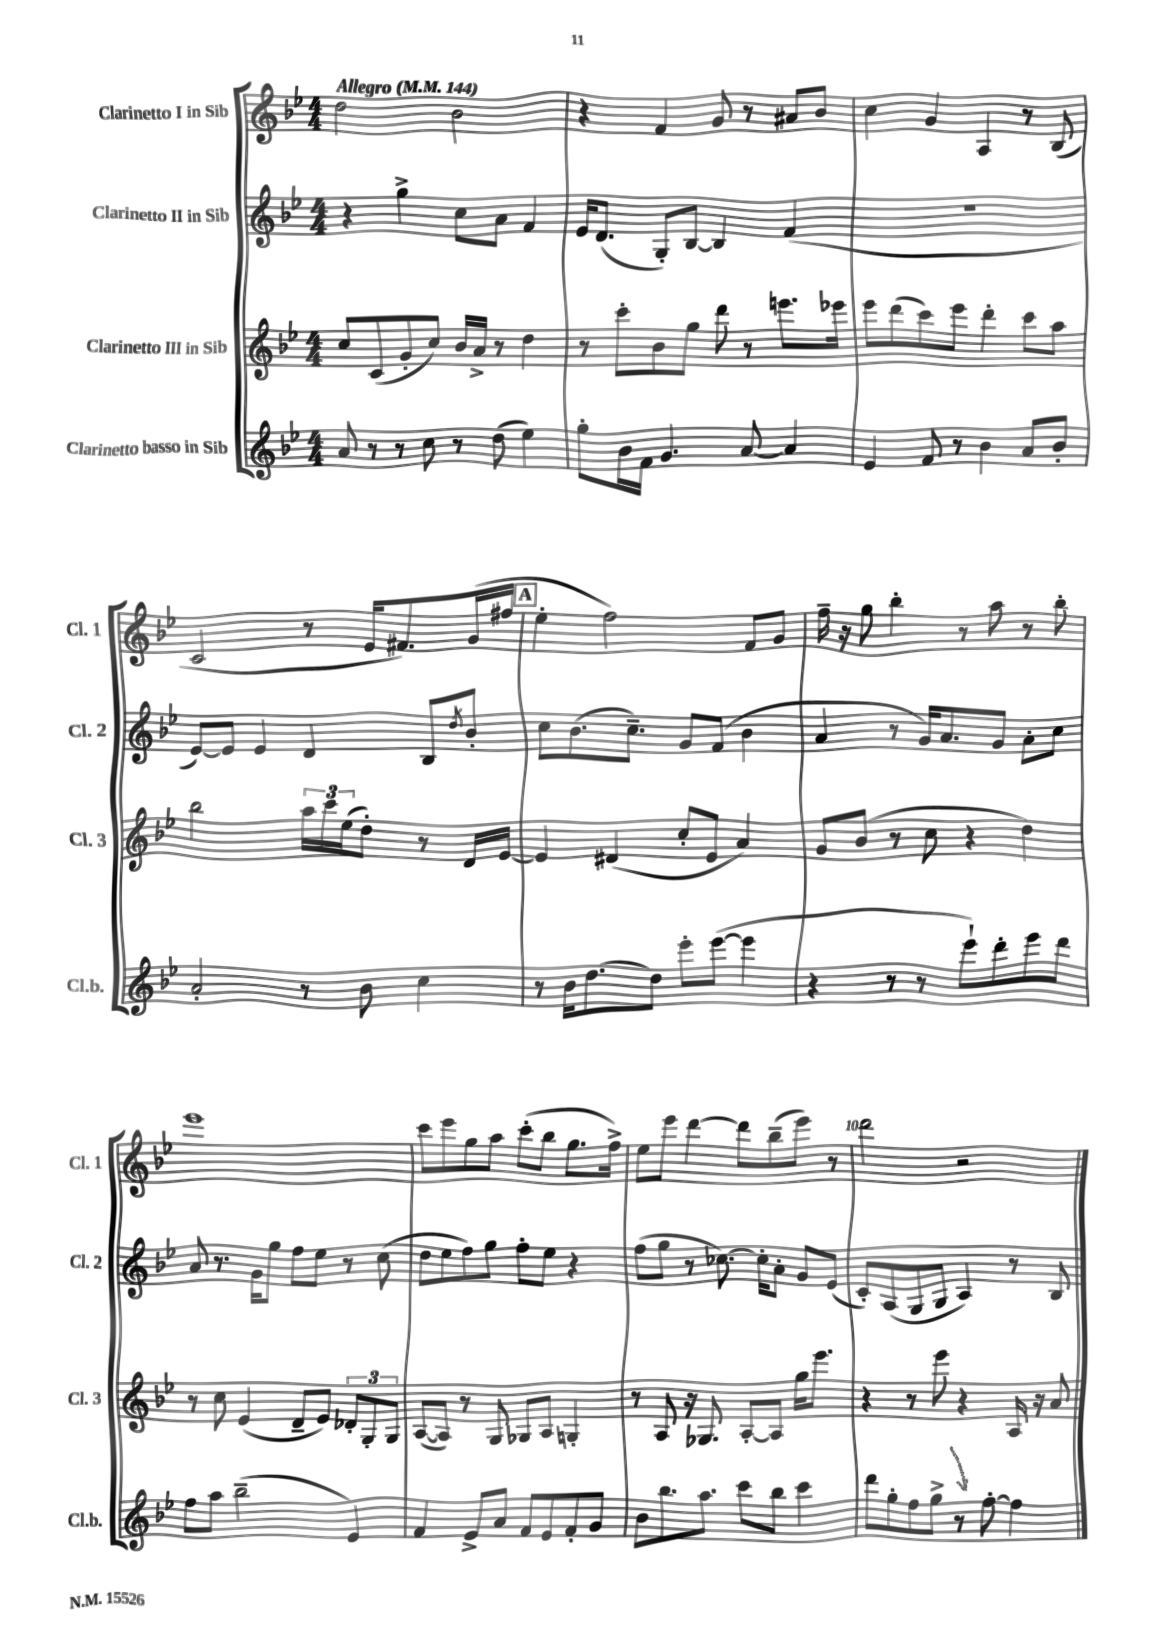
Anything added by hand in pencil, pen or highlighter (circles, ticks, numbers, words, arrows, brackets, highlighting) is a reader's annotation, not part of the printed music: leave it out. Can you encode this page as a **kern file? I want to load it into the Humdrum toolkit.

**kern	**kern	**kern	**kern
*part4	*part3	*part2	*part1
*staff4	*staff3	*staff2	*staff1
*I"Clarinetto basso in Sib	*I"Clarinetto III in Sib	*I"Clarinetto II in Sib	*I"Clarinetto I in Sib
*I'Cl.b.	*I'Cl. 3	*I'Cl. 2	*I'Cl. 1
*clefG2	*clefG2	*clefG2	*clefG2
*k[b-e-]	*k[b-e-]	*k[b-e-]	*k[b-e-]
*M4/4	*M4/4	*M4/4	*M4/4
*MM144	*MM144	*MM144	*MM144
=1	=1	=1	=1
!	!	!	!LO:TX:a:B:t=Allegro
8a/	8cc/L	4r	2dd\
8r	(8c/	.	.
8r	8g'/	4gg^\	.
8cc\	8cc/J)	.	.
8r	16b-/LL	8cc\L	2b-\
.	16a^/JJ	.	.
(8dd\	8r	8a\J	.
4ee-\)	4dd\	4f/	.
=2	=2	=2	=2
8gg'\L	8r	16e-/KL	4r
.	.	(8.d/J	.
16b-\L	8ccc'\L	.	.
16f\JJ	.	.	.
4.g/	8b-\	8G'/L)	4f/
.	8gg\J	[8B-/J	.
.	8ddd\	4B-/]	8g/
[8a/	8r	.	8r
4a/]	8.eeen\L	(4f/	8a#X/L
.	.	.	8b-/J
.	16eee-X\Jk	.	.
=3	=3	=3	=3
4e-/	8eee-\L	1r	4cc\
.	(8ddd\	.	.
8f/	8ccc\)	.	4g/
8r	8eee-\J	.	.
4b-\	4ddd'\	.	4A/
8a/L	8ccc\L	.	8r
8b-'/J	8aa\J	.	(8B-/
!!LO:LB:g=z
=4	=4	=4	=4
2a'/	2bb-\	[8e-/L)	2c/
.	.	8e-/J]	.
.	.	4e-/	.
8r	24aa\LL	4d/	8r
.	24ccc\	.	.
.	(24ee-\J	.	.
8b-\	8dd'\J)	.	16e-/KL
.	.	.	8.f#X/)
4cc\	8r	8B-/L	.
.	.	8qdd/	.
.	16d/LL	8b-'/J	(16g/L
.	[16e-/JJ	.	16ff#X/JJ
!!LO:REH:place=s1:t=A
=5	=5	=5	=5
8r	4e-/]	8cc\L	4ee-'\
16b-\KL	.	(8.b-\	.
[8.dd\	.	.	.
.	(4d#X/	.	2ff\)
.	.	8.cc~\J)	.
8dd\J]	.	.	.
8eee-'\L	8cc'/L	8g/L	.
([8eee-\J	8e-/J	(8f/J	.
4eee-\]	4a/)	4b-\	8f/L
.	.	.	8g/J
=6	=6	=6	=6
4r	8g/L	4a/	16ff~\
.	.	.	16r
.	(8b-/J	.	8gg\
8r	8r	8r	4bb-'\
8r	8cc\	16g/KL)	.
.	.	8.a/	.
8eee-`\L)	4r	.	8r
8ddd'\	.	8g/J	8aa\
8eee-\	4dd\)	8a'\L	8r
8ddd\J	.	8cc\J	8bb-'\
!!LO:LB:g=z
=7	=7	=7	=7
8ff\L	8r	8a/	1eee-
8aa\J	8cc\	8.r	.
(2bb-~\	(4e-/	.	.
.	.	16g\KL	.
.	.	8gg\J	.
.	8d~/L	8ff\L	.
.	8e-/J)	8ee-\J	.
4e-/)	12d-X'/L	8r	.
.	12G'/	.	.
.	.	(8cc\	.
.	12G/J	.	.
=8	=8	=8	=8
4f/	([8A/L	8dd\L	8ccc\L
.	8A/J])	8ee-\	8eee-\
8e-^/L	8r	8ff\)	8gg\
8a/J	8G/	8gg\J	8aa\J
8f/L	8G-X/L	8ff'\L	(8ccc'\L
8e-/	8A/J	8ee-\J	8bb-\J
8f'/	4Gn'/	4r	8.gg\L
8g/J	.	.	.
.	.	.	16ff^\Jk)
=9	=9	=9	=9
8b-\L	8r	(8ff\L	8ee-\L
8.bb-\	8A/	8gg\J	8eee-\J
.	16r	8r	[4ddd\
8.aa\J	8.G-X/	.	.
.	.	[8.cc-X\)	.
8ccc\L	[8A'/L	.	8ddd\L]
.	.	16cc-'\KL]	.
8bb-\J	8A/J]	8a'\J	(8bb-~\
4ccc\	16gg\KL	8g/L	8eee-\J)
.	8.eee-\J	.	.
.	.	(8e-/J	8r
=10	=10	=10	=10
8ddd\L	4r	8c'/L)	2ddd\
8gg'\	.	(8A/	.
8ff\	8r	8G/	.
8gg^\J	8eee-\	8G/J	.
8r	4r	4A/)	2r
[8ff'\	.	.	.
4ff\]	16A/	8r	.
.	16r	.	.
.	8a/	8B-/	.
==	==	==	==
*-	*-	*-	*-
